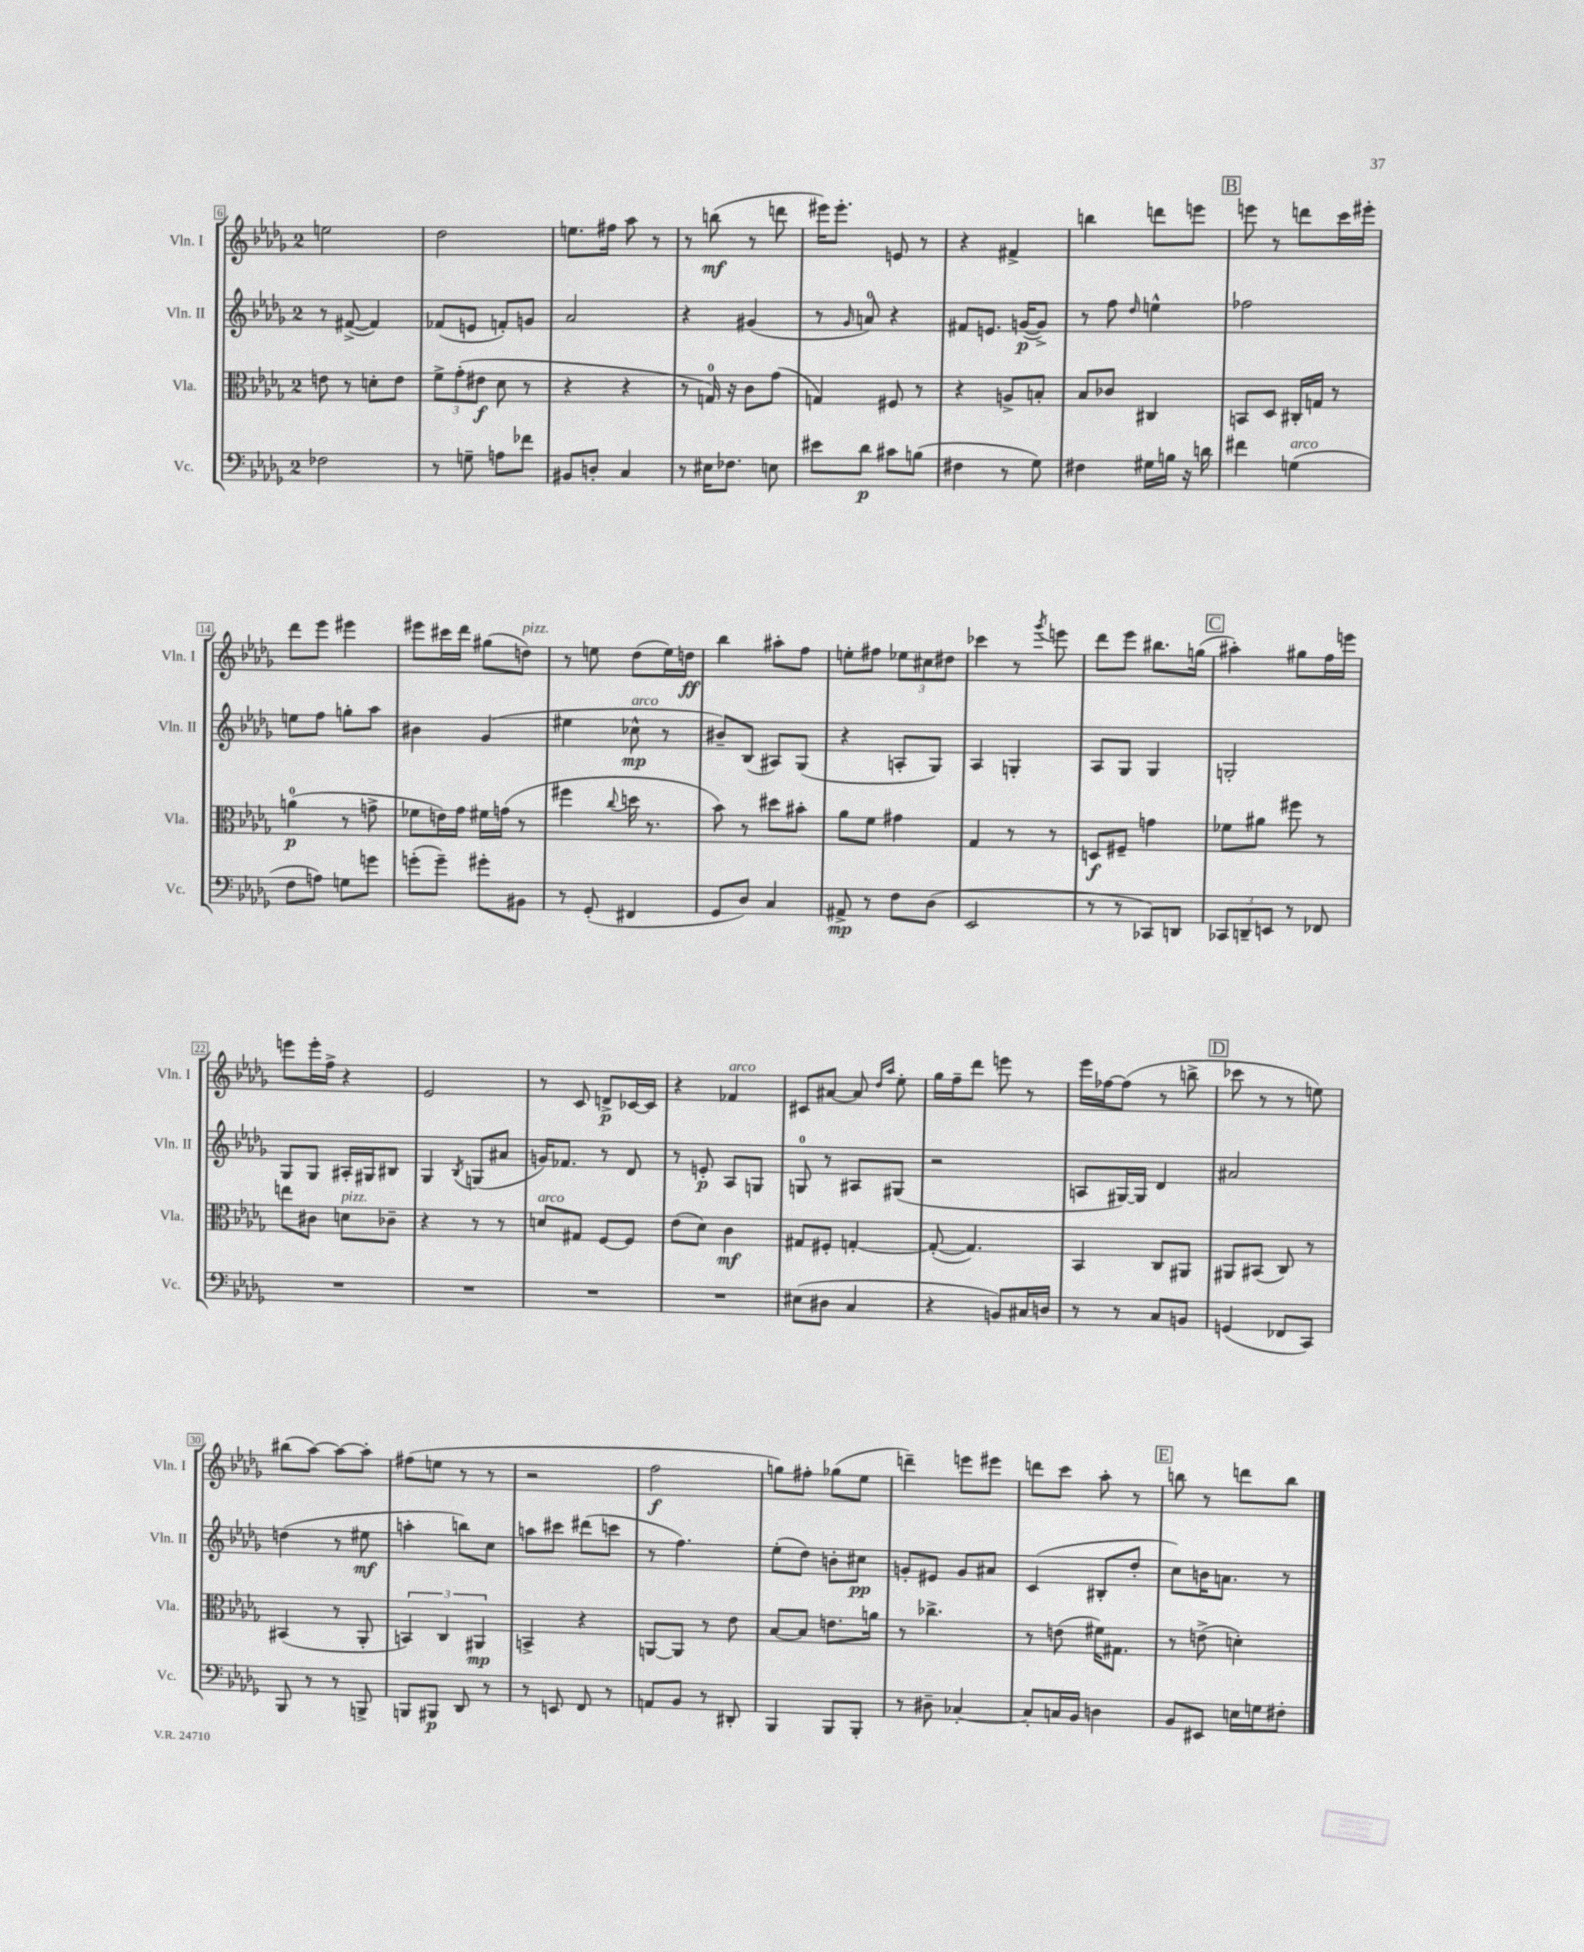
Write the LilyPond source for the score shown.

<<
\new StaffGroup <<
\new Staff = "s0" \with { instrumentName = "Vln. I" shortInstrumentName = "Vln. I" } {
    \clef treble \key des \major \once \override Staff.TimeSignature.style = #'single-digit \time 2/4
    \autoBeamOff e''2 |
    des''2 |
    e''8.[ fis''16] aes''8 r8 |
    r8 b''8\mf( r8 d'''8 |
    eis'''16[) eis'''8.]-. e'8 r8 |
    r4 fis'4-> |
    b''4 d'''8[ e'''8] |
    \mark \markup { \box "B" } e'''8 r8 d'''8[ c'''16 eis'''16]-. |
    des'''8[ ees'''8] eis'''4 |
    eis'''8[ cis'''16 des'''16] gis''8[( d''8]^\markup { \italic "pizz." }) |
    r8 e''8 des''8[( e''16) d''16]\ff |
    bes''4 ais''8[-. f''8] |
    e''8[-. fis''8] \tuplet 3/2 { ees''8[ cis''8 dis''8] } |
    ces'''4 r8 \acciaccatura { ges'''8 } e'''8 |
    des'''8[ ees'''8] bis''8.[ g''16]( |
    \mark \markup { \box "C" } ais''4-.) gis''8[ f''16 e'''16] |
    e'''8[ e'''16-. f''16]-> r4 |
    ees'2 |
    r8 c'8 d'8[->\p ces'16~ ces'16] |
    r4 fes'4^\markup { \italic "arco" } |
    cis'8[ ais'8]~ ais'8 \grace { des''16[ aes''16] } ees''8-. |
    ges''16[ f''16-- des'''8] e'''8 r8 |
    ees'''16[ fes''16~ fes''8]( r8 b''8-> |
    \mark \markup { \box "D" } ces'''8 r8 r8 e''8) |
    bis''8[( aes''8]~) aes''8[~ aes''8]-. |
    fis''8[( e''8] r8 r8 |
    r2 |
    f''2\f |
    g''8[) fis''8]-. ges''8[( ees''8] |
    d'''4--) e'''8[ eis'''8] |
    d'''8[ c'''8] aes''8-. r8 |
    \mark \markup { \box "E" } b''8 r8 d'''8[ b''8] \bar "|." |
}
\new Staff = "s1" \with { instrumentName = "Vln. II" shortInstrumentName = "Vln. II" } {
    \clef treble \key des \major \once \override Staff.TimeSignature.style = #'single-digit \time 2/4
    \autoBeamOff r8 fis'8~->( fis'4) |
    fes'8[( e'8] f'8[-.) g'8] |
    aes'2 |
    r4 gis'4( |
    r8 \grace { ges'16 } a'8-0) r4 |
    fis'8[ e'8.] g'16[~\p( g'8]->) |
    r8 f''8 \grace { des''16 } e''4-^ |
    \mark \markup { \box "B" } fes''2 |
    e''8[ f''8] g''8[-. aes''8] |
    bis'4 ges'4( |
    eis''4 ces''8-^\mp^\markup { \italic "arco" } r8 |
    bis'8[--) bes8]( ais8[) ges8]( |
    r4 a8[-. ges8]) |
    aes4 g4-. |
    aes8[ ges8] ges4 |
    \mark \markup { \box "C" } g2-. |
    ges8[ ges8] ais16[-. gis16 bis8] |
    ges4 \acciaccatura { bes8 } g8[( ais'8] |
    g'16[) fes'8.] r8 des'8 |
    r8 e'8-.\p aes8[ g8] |
    g8-0 r8 ais8[ gis8]( |
    r2 |
    a8[ gis16~) gis16] des'4 |
    \mark \markup { \box "D" } ais'2 |
    d''4( r8 eis''8\mf |
    a''4-. b''8[) c''8] |
    a''8[ cis'''8] dis'''8[( c'''8] |
    r8 f''4.) |
    ees''8[-.( des''8]) b'8[-. cis''8]\pp |
    g'8[-. eis'8] g'8[ ais'8] |
    c'4( bis8[-. des''8]-. |
    \mark \markup { \box "E" } c''8[) b'16 a'8.] r8 \bar "|." |
}
\new Staff = "s2" \with { instrumentName = "Vla." shortInstrumentName = "Vla." } {
    \clef alto \key des \major \once \override Staff.TimeSignature.style = #'single-digit \time 2/4
    \autoBeamOff e'8 r8 d'8[-. e'8] |
    \tuplet 3/2 { f'8[-> ges'8-.( eis'8]\f } des'8 r8 |
    r4 r4 |
    r8 g16-0) r16 c'8[ ges'8]( |
    g4) fis8 r8 |
    r4 a8[-> b8]-. |
    bes8[ ces'8] cis4 |
    \mark \markup { \box "B" } b,8[ des8] cis16[-. g16] r8 |
    a'4-0\p( r8 g'8-> |
    fes'8[ e'16) ges'16] fis'16[ g'16]( r8 |
    fis''4 \appoggiatura { c''8 } d''16 r8. |
    bes'8) r8 dis''8[ bis'8]-. |
    aes'8[ f'8] gis'4 |
    ges4 r8 r8 |
    d8[\f fis8]-- g'4 |
    \mark \markup { \box "C" } fes'8[ ais'8] fis''8 r8 |
    e''8[ cis'8] d'8[^\markup { \italic "pizz." } ces'8]-- |
    r4 r8 r8 |
    d'8[^\markup { \italic "arco" } gis8] f8[~ f8] |
    ees'8[( des'8]) c'4\mf |
    gis8[ fis8]-. g4~-. |
    g8~-.( g4.) |
    bes,4 c8[ ais,8] |
    \mark \markup { \box "D" } ais,8[ bis,8]( c8) r8 |
    bis,4( r8 aes,8-. |
    \tuplet 3/2 { b,4) c4 ais,4\mp } |
    b,4-> r4 |
    a,8[~ a,8] r8 ees'8 |
    bes8[~ bes8] e'8.[ a'16] |
    r8 ces''4.-> |
    r8 e'8( fis'16[) gis8.] |
    \mark \markup { \box "E" } r8 e'8->( d'4-.) \bar "|." |
}
\new Staff = "s3" \with { instrumentName = "Vc." shortInstrumentName = "Vc." } {
    \clef bass \key des \major \once \override Staff.TimeSignature.style = #'single-digit \time 2/4
    \autoBeamOff fes2 |
    r8 g8-- a8[ fes'8] |
    bis,8[ d8]-. c4 |
    r8 eis16[ fes8.] e8 |
    eis'8[ des'8]\p cis'8[ b8]( |
    fis4 r8 ges8) |
    fis4 gis16[ b16] r16 d'16 |
    \mark \markup { \box "B" } fis'4 g4^\markup { \italic "arco" }( |
    f8[ a8]) g8[ g'8] |
    g'8[-.( g'8]--) gis'8[-. bis,8] |
    r8 ges,8-.( fis,4 |
    ges,8[ des8]) c4 |
    ais,8->\mp r8 f8[ des8]( |
    ees,2 |
    r8 r8 ces,8[) d,8] |
    \mark \markup { \box "C" } \tuplet 3/2 { ces,8[ d,8-- e,8] } r8 fes,8 |
    R2 |
    R2 |
    R2 |
    R2 |
    eis8[( dis8] c4 |
    r4 b,8[) cis16 d16] |
    r8 r8 c8[ b,8] |
    \mark \markup { \box "D" } g,4( fes,8[ c,8]) |
    bes,,8 r8 r8 b,,8-> |
    b,,8[ bis,,8]\p des,8 r8 |
    r8 e,8 f,8 r8 |
    a,8[ bes,8] r8 dis,8-. |
    bes,,4 bes,,8[ bes,,8]-. |
    r8 dis8-- ces4~-. |
    ces8[-. c16 bes,16] d4 |
    \mark \markup { \box "E" } bes,8[ eis,8] e16[ g16 fis8]-. \bar "|." |
}
>>
>>
\layout { \context { \Score currentBarNumber = #6 \override BarNumber.stencil = #(make-stencil-boxer 0.1 0.3 ly:text-interface::print) } }
